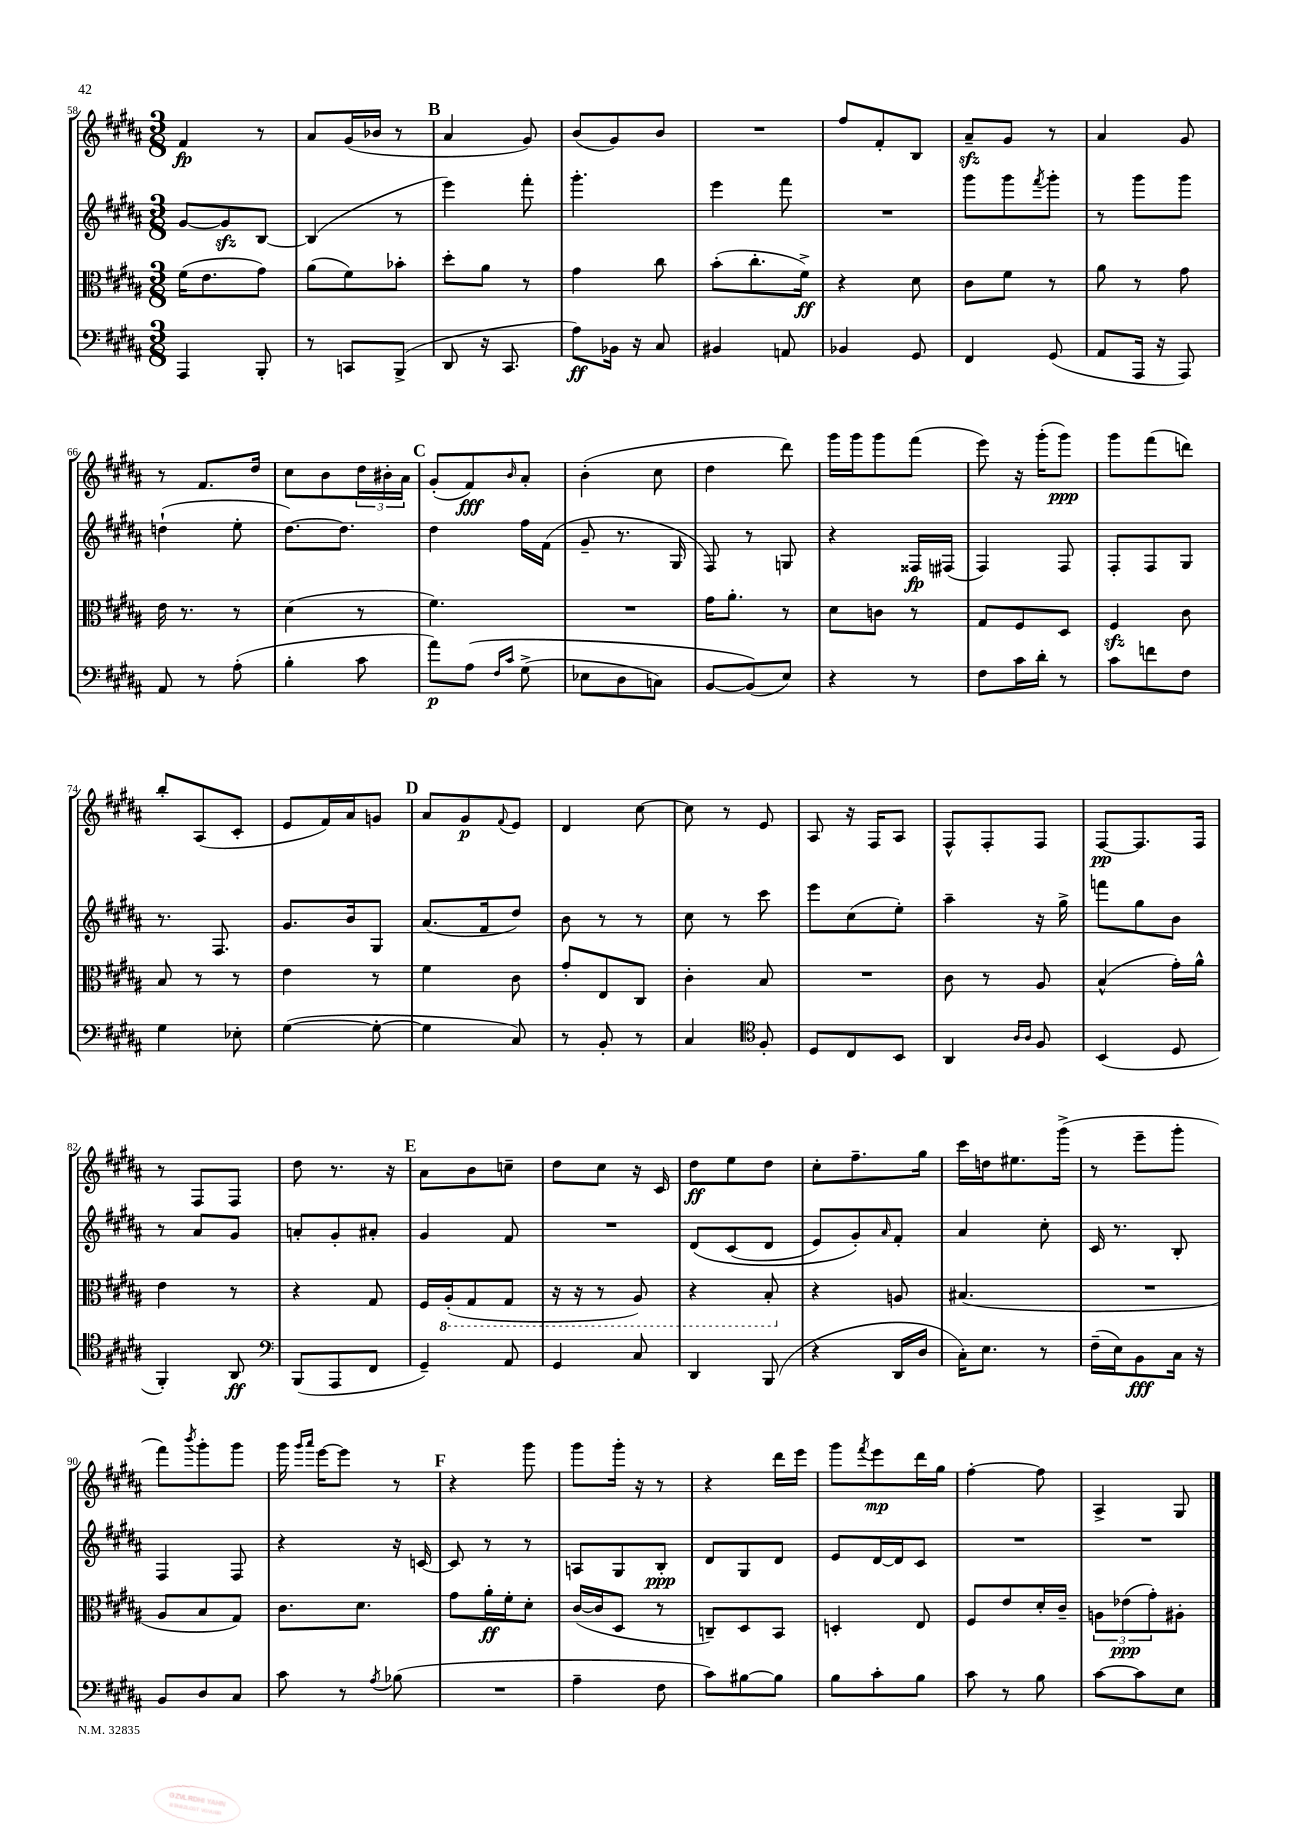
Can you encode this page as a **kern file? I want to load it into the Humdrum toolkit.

**kern	**kern	**kern	**kern
*staff4	*staff3	*staff2	*staff1
*clefF4	*clefC3	*clefG2	*clefG2
*k[f#c#g#d#a#]	*k[f#c#g#d#a#]	*k[f#c#g#d#a#]	*k[f#c#g#d#a#]
*M3/8	*M3/8	*M3/8	*M3/8
4AAA#/	(16f#\LK	[8g#/L	4f#/
.	8.e\	.	.
.	.	8g#/]	.
8BBB'/	8g#\J)	[8B/J	8r
=	=	=	=
8r	(8a#\L	(4B/]	8a#/L
8CC/L	8f#\)	.	(16g#/L
.	.	.	16b-/JJ
(8BBB^/J	8b-'\J	8r	8r
=	=	=	=
8DD#/	8dd#'\L	4eee\)	4a#/
16r	8a#\J	.	.
8.CC#/	.	.	.
.	8r	8fff#'\	8g#/)
=	=	=	=
8A#\L)	4g#\	4.ggg#'\	(8b/L
16BB-\Jk	.	.	8g#/)
16r	.	.	.
8C#/	8cc#\	.	8b/J
=	=	=	=
4BB#/	(8b'\L	4eee\	4.r
.	8.cc#'\	.	.
8AA/	.	8fff#\	.
.	16f#^\Jk)	.	.
=	=	=	=
4BB-/	4r	4.r	8ff#/L
.	.	.	8f#'/
8GG#/	8d#\	.	8B/J
=	=	=	=
4FF#/	8c#\L	8ggg#\L	8a#~/L
.	8f#\J	8ggg#\	8g#/J
.	.	8qfff#/	.
(8GG#/	8r	8ggg#'\J	8r
=	=	=	=
8AA#/L	8a#\	8r	4a#/
16AAA#/Jk	8r	8ggg#\L	.
16r	.	.	.
8AAA#/)	8g#\	8ggg#\J	8g#/
=	=	=	=
8AA#/	16e\	(4dd`\	8r
.	8.r	.	.
8r	.	.	8.f#/L
(8A#'\	8r	8ee'\	.
.	.	.	16dd#/Jk
=	=	=	=
4B'\	(4d#\	[8.dd#\L)	8cc#\L
.	.	.	8b\
.	.	8.dd#\]J	.
8c#\	8r	.	24dd#\L
.	.	.	24b#'\
.	.	.	24a#\JJ
=	=	=	=
8a#\L)	4.f#\)	4dd#\	(8g#'/L
&(8A#\J	.	.	8f#/)
16qqF#/LL	.	.	.
16qqc#/JJ	.	.	16qqb/
(8G#^\	.	16ff#\LL	8a#'/J
.	.	(16f#\JJ	.
=	=	=	=
8E-\L	4.r	8g#~/	(4b'\
8D#\	.	8.r	.
8C\J)	.	.	8cc#\
.	.	16G#/	.
=	=	=	=
[8BB/L	16g#\LK	8F#/)	4dd#\
.	8.a#'\J	.	.
(8BB/]&)	.	8r	.
8E/J)	8r	8G/	8ddd#\)
=	=	=	=
4r	8d#\L	4r	16ggg#\LL
.	.	.	16ggg#\J
.	8c\J	.	8ggg#\
8r	8r	16F##/LL	(8fff#\J
.	.	(16F#/JJ	.
=	=	=	=
8F#\L	8G#/L	4F#/)	8eee\)
16c#\L	8F#/	.	16r
16d#'\JJ	.	.	(16ggg#'\LK
8r	8D#/J	8F#/	8ggg#\J)
=	=	=	=
8c#\L	4F#/	8F#'/L	8ggg#\L
8f\	.	8F#/	(8fff#\
8F#\J	8c#\	8G#/J	8ddd\J)
=	=	=	=
4G#\	8B/	8.r	8bb'/L
.	8r	.	(8A#/
.	.	8.F#/	.
8E-'\	8r	.	8c#'/J
=	=	=	=
([4G#\	4e\	8.g#/L	8e/L
.	.	.	16f#/L)
.	.	16b/k	16a#/J
8G#'\_	8r	8G#/J	8g/J
=	=	=	=
4G#\]	4f#\	(8.a#/L	8a#/L
.	.	.	8g#/
.	.	16f#/k	.
.	.	.	8qqf#/
8C#/)	8c#\	8dd#/J)	8e/J
=	=	=	=
8r	8g#'/L	8b\	4d#/
8BB'/	8E/	8r	.
8r	8C#/J	8r	[8cc#\
=	=	=	=
4C#/	4c#'\	8cc#\	8cc#\]
.	.	8r	8r
*clefC4	*	*	*
8F#'/	8B/	8ccc#\	8e/
=	=	=	=
8D#/L	4.r	8eee\L	8A#/
8C#/	.	(8cc#\	16r
.	.	.	16F#/LK
8BB/J	.	8ee'\J)	8A#/J
=	=	=	=
4AA#/	8c#\	4aa#~\	8F#^^/L
.	8r	.	8F#'/
16qqA#/LL	.	.	.
16qqA#/JJ	.	.	.
8F#/	8A#/	16r	8F#/J
.	.	16gg#^\	.
=	=	=	=
(4BB/	(4B^^/	8fff\L	[8F#/L
.	.	8gg#\	8.F#/]
8D#/	16g#'\LL)	8b\J	.
.	16a#^^\JJ	.	16F#/Jk
=	=	=	=
4FF#'/)	4e\	8r	8r
.	.	8a#/L	8F#/L
8AA#/	8r	8g#/J	8F#/J
=	=	=	=
*clefF4	*	*	*
(8BBB/L	4r	8a'/L	8dd#\
8AAA#/	.	8g#'/	8.r
8FF#/J	8G#/	8a#'/J	.
.	.	.	16r
=	=	=	=
4GG#~/)	16F#/LL	4g#/	8a#\L
.	(16AA#'/J	.	.
.	8GG#/	.	8b\
8AA#/	8GG#/J	8f#/	8cc~\J
=	=	=	=
4GG#/	16r	4.r	8dd#\L
.	16r	.	.
.	8r	.	8cc#\J
8C#/	8AA#/)	.	16r
.	.	.	16c#/
=	=	=	=
4DD#/	4r	&(8d#/L	8dd#\L
.	.	(8c#/	8ee\
(8BBB/	8BB'/	8d#/J	8dd#\J
=	=	=	=
4r	4r	8e/L)	8cc#'\L
.	.	8g#'/&)	8.ff#~\
.	.	16qqa#/	.
16DD#/LL	8A/	8f#'/J	.
16D#/JJ	.	.	16gg#\Jk
=	=	=	=
16C#'\LK)	(4.B#/	4a#/	16ccc#\LL
8.E\J	.	.	16dd\J
.	.	.	8.ee#\
8r	.	8cc#'\	.
.	.	.	(16ggg#^\Jk
=	=	=	=
(16F#~\LL	4.r	16c#/	8r
16E\J)	.	8.r	.
8BB\	.	.	8eee~\L
16C#\Jk	.	8B'/	8ggg#'\J
16r	.	.	.
=	=	=	=
8BB/L	8A#/L	4F#/	8fff#\L)
.	.	.	8qbbb/
8D#/	8B/	.	8ggg#'\
8C#/J	8G#/J)	8F#/	8ggg#\J
=	=	=	=
8c#\	8.c#\L	4r	16ggg#\
.	.	.	16qqggg#/LL
.	.	.	16qqaaa#/JJ
.	.	.	[16eee\LK
8r	.	.	8eee\]J
.	8.d#\J	.	.
8qA#/	.	.	.
(8B-\	.	16r	8r
.	.	[16c/	.
=	=	=	=
4.r	8g#\L	8c/]	4r
.	16a#'\L	8r	.
.	16f#'\J	.	.
.	8d#'\J	8r	8ggg#\
=	=	=	=
4A#~\	([16c#/LL	8A/L	8ggg#\L
.	16c#/]J	.	.
.	8D#/J	8G#/	16ggg#'\Jk
.	.	.	16r
8F#\	8r	8B'/J	8r
=	=	=	=
8c#\L)	8C~/L)	8d#/L	4r
[8B#\	8D#/	8G#/	.
8B#\]J	8BB/J	8d#/J	16ddd#\LL
.	.	.	16eee\JJ
=	=	=	=
8B\L	4D'/	8e/L	8ggg#\L
.	.	.	8qfff#/
8c#'\	.	[16d#/L	8eee\
.	.	16d#/]J	.
8B\J	8E/	8c#/J	16ddd#\L
.	.	.	16gg#\JJ
=	=	=	=
8c#\	8F#/L	4.r	[4ff#'\
8r	8e/	.	.
8B\	16d#'/L	.	8ff#\]
.	16c#~/JJ	.	.
=	=	=	=
[8c#\L	12A\L	4.r	4A#^/
.	(12e-\	.	.
8c#\]	.	.	.
.	12g#'\)	.	.
8E\J	8A#'\J	.	8G#/
==	==	==	==
*-	*-	*-	*-
